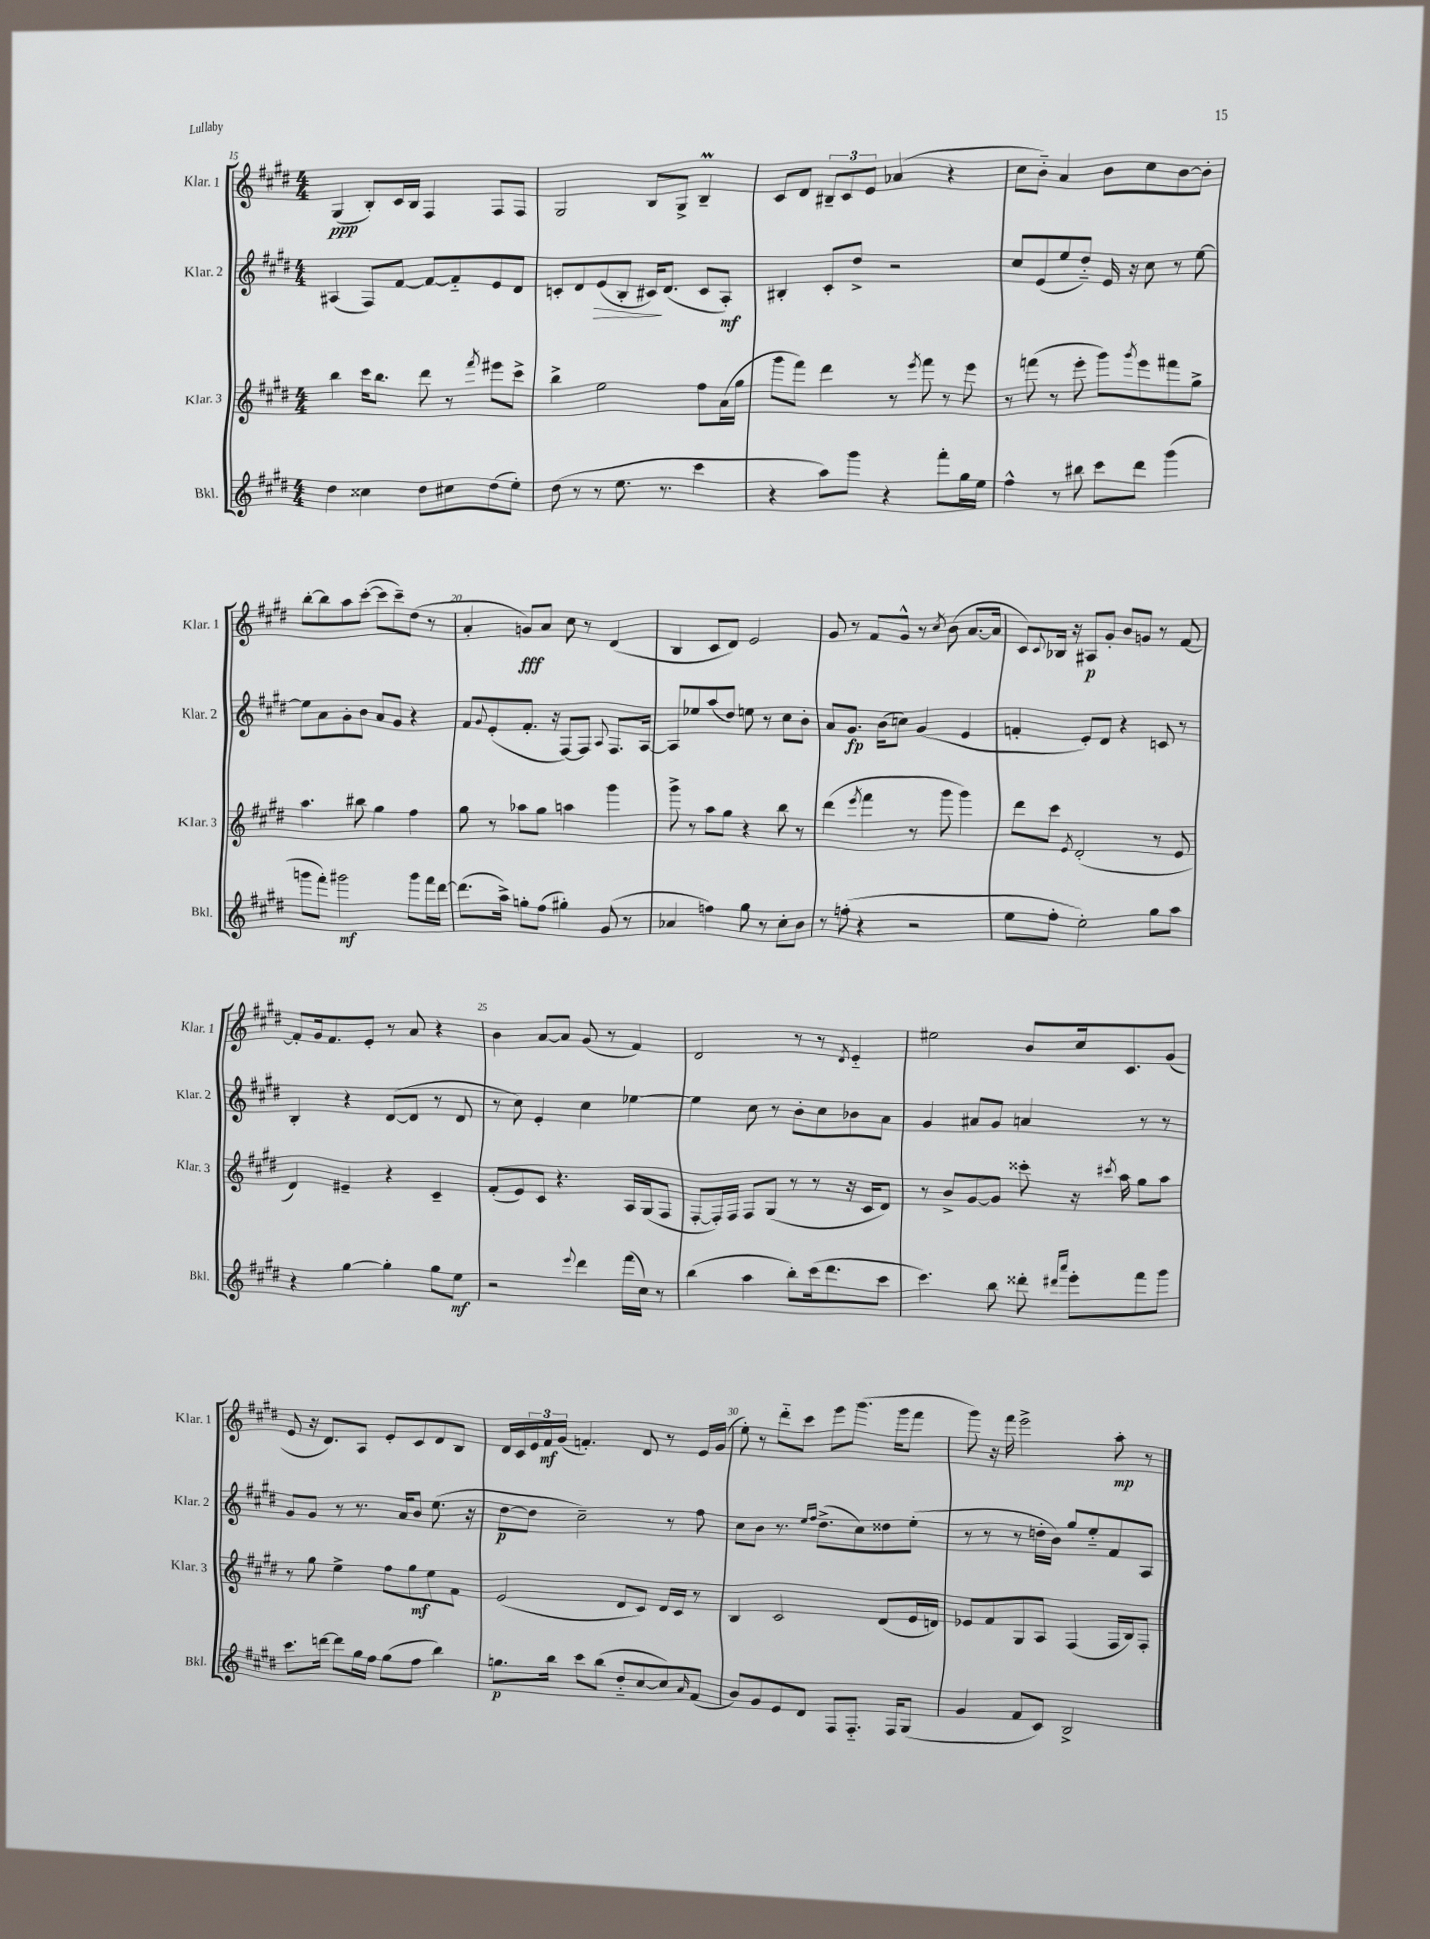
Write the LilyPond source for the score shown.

<<
\new StaffGroup <<
\new Staff = "s0" \with { instrumentName = "Klar. 1" shortInstrumentName = "Klar. 1" } {
    \clef treble \key e \major \numericTimeSignature \time 4/4
    gis4\ppp( b8-.) cis'16 b16 fis4 fis8 fis8 |
    gis2 b8 gis8-> b4--\prall |
    cis'8 dis'8 \tuplet 3/2 { bis8-- cis'8 e'8 } aes'4( r4 |
    cis''8 b'8-_) a'4 b'8 cis''8 b'8~ b'8-. |
    b''8~-. b''8 a''8 cis'''8~-.( cis'''8 cis'''8--) dis''8( r8 |
    a'4-. g'8\fff) a'8 cis''8 r8 dis'4( |
    b4 cis'8 dis'8) e'2 |
    gis'8 r8 fis'8 gis'8-^ r8 \acciaccatura { cis''8 } b'8( a'8.~ a'16 |
    cis'8) \appoggiatura { cis'8 } bes16 r16 ais8\p gis'8-. b'8 g'8 r8 fis'8~ |
    fis'8-. gis'16 fis'8. e'8-. r8 a'8 r4 |
    b'4 a'8~ a'8 gis'8( r8 fis'4) |
    dis'2 r8 r8 \acciaccatura { dis'8 } e'4-_ |
    eis''2 b'8 cis''16 cis'8. gis'8( |
    e'8 r16 dis'8.) a8 e'8-. cis'8 dis'8 b8 |
    dis'16 cis'16 \tuplet 3/2 { e'16 fis'16\mf gis'16( } f'4.-.) dis'8 r8 e'16 gis'16( |
    e''8-.) r8 dis'''8-_ cis'''8 e'''8 gis'''8.( gis'''16 fis'''8 |
    gis'''8) r16 fis'''16 e'''2-> a''8-.\mp r8 \bar "|." |
}
\new Staff = "s1" \with { instrumentName = "Klar. 2" shortInstrumentName = "Klar. 2" } {
    \clef treble \key e \major \numericTimeSignature \time 4/4
    ais4( fis8) fis'8~ fis'8~ fis'8-_ e'8 dis'8 |
    c'8-. dis'8 e'8\>( b8-. cis'16\!) dis'8.( cis'8 a8-.\mf) |
    bis4-. cis'8-. dis''8-> r2 |
    cis''8 e'8( e''8 dis''8-_) e'16 r16 cis''8 r8 e''8~ |
    e''8 a'8 gis'8-. b'8 a'8 gis'8 r4 |
    fis'8 \appoggiatura { gis'8 } e'8-.( fis'8.-. r16 fis8~) fis8 \appoggiatura { a8 } fis8. a16~ |
    a8 ees''8 a''8( dis''8) e''8 r8 cis''8 b'8-. |
    a'8 gis'8.\fp b'16( c''8) gis'4( e'4 |
    f'4-. e'8-.) dis'8 r4 c'8 r8 |
    b4-. r4 dis'8~( dis'8 r8 dis'8 |
    r8 cis''8) e'4-. cis''4 ees''4~ |
    ees''4 cis''8 r8 b'8-. cis''8 bes'8 a'8 |
    gis'4 ais'8 gis'8 a'4 r8 r8 |
    gis'8 gis'8 r8 r8. a'16 b'8 e''8.( r16 |
    dis''8~\p dis''8 cis''2--) r8 fis''8 |
    cis''8 b'8 r8. \grace { e''16 fis''16 } dis''8.->( cis''8) disis''8 e''8-.( |
    r8 r8 r8 d''16-. b'16) gis''8 e''8-_ fis'8 a8 \bar "|." |
}
\new Staff = "s2" \with { instrumentName = "Klar. 3" shortInstrumentName = "Klar. 3" } {
    \clef treble \key e \major \numericTimeSignature \time 4/4
    b''4 cis'''16 b''8. dis'''8 r8 \acciaccatura { fis'''8 } eis'''8 cis'''8-> |
    b''4-> e''2 fis''8 a'16( gis''16 |
    gis'''8 fis'''8) dis'''4 r8 \acciaccatura { e'''8 } fis'''8 r8 e'''8 |
    r8 f'''8( r8 e'''8-. gis'''8) \acciaccatura { gis'''8 } e'''8 fis'''8 gis''8-> |
    a''4. bis''8 gis''4 fis''4 |
    gis''8 r8 aes''8 gis''8 a''4 gis'''4 |
    gis'''8-> r8 a''8 gis''8 r4 b''8 r8 |
    dis'''4( \acciaccatura { e'''8 } fis'''4 r8 gis'''8 gis'''4) |
    dis'''8 cis'''8 \acciaccatura { e'8 } dis'2-.( r8 e'8 |
    dis'4) eis'4-- r4 cis'4-- |
    fis'8-.( e'8) cis'8 r4. a16 gis16( fis8 |
    fis8~-. fis16-.) fis16 fis8 gis8( r8 r8 r16 cis'16 dis'8) |
    r8 b'8-> gis'8~ gis'8 cisis'''8-. r16 \acciaccatura { cis'''8 } a''16 gis''8 a''8 |
    r8 gis''8 e''4-> fis''8 gis''8\mf e''8 fis'8 |
    e'2( dis'8 cis'8) dis'16 cis'16 r8 |
    b4 cis'2 dis'8( e'16 d'16) |
    ees'8 fis'8 gis8 a8 fis4( fis16 b16) fis8-. \bar "|." |
}
\new Staff = "s3" \with { instrumentName = "Bkl." shortInstrumentName = "Bkl." } {
    \clef treble \key e \major \numericTimeSignature \time 4/4
    dis''4 cisis''4 dis''8 cis''8 dis''8( e''8-.) |
    dis''8( r8 r8 e''8. r8. cis'''4 |
    r4 a''8) gis'''8 r4 fis'''8-. gis''16 e''16 |
    fis''4-^ r8 bis''8 cis'''8 dis'''8 gis'''4( |
    g'''8 fis'''8-.) gis'''2\mf gis'''8 fis'''16 dis'''16~ |
    dis'''8.( a''16->) g''8-. fis''8( gis''4-.) gis'8( r8 |
    aes'4 f''4) gis''8 r8 cis''8-. b'8 |
    r8 f''8-.( r4 r2 |
    e''8 fis''8-. e''2-.) gis''8 a''8 |
    r4 gis''4~ gis''4-. gis''8 e''8\mf |
    r2 \appoggiatura { e'''8 } dis'''4 fis'''16( cis''16) r8 |
    b''4( a''4 b''8-.) cis'''16( dis'''8. cis'''8 |
    cis'''4.) b''8 disis'''8-. \grace { dis'''16 a'''16 } e'''8-. fis'''8 gis'''8 |
    cis'''8. d'''16~ d'''8 gis''16 fis''16 gis''8( fis''8 b''4) |
    g''8.\p b''16 cis'''8 b''8( dis''8-_ cis''8~ cis''8) \grace { a'16 } fis'8( |
    b'8) gis'8 e'8 dis'8 fis8 fis8.-_ fis16 gis8( |
    gis'4 fis'8 cis'8) b2-> \bar "|." |
}
>>
>>
\layout { \context { \Score currentBarNumber = #15 \override BarNumber.break-visibility = ##(#f #t #t) barNumberVisibility = #(every-nth-bar-number-visible 5) } }
